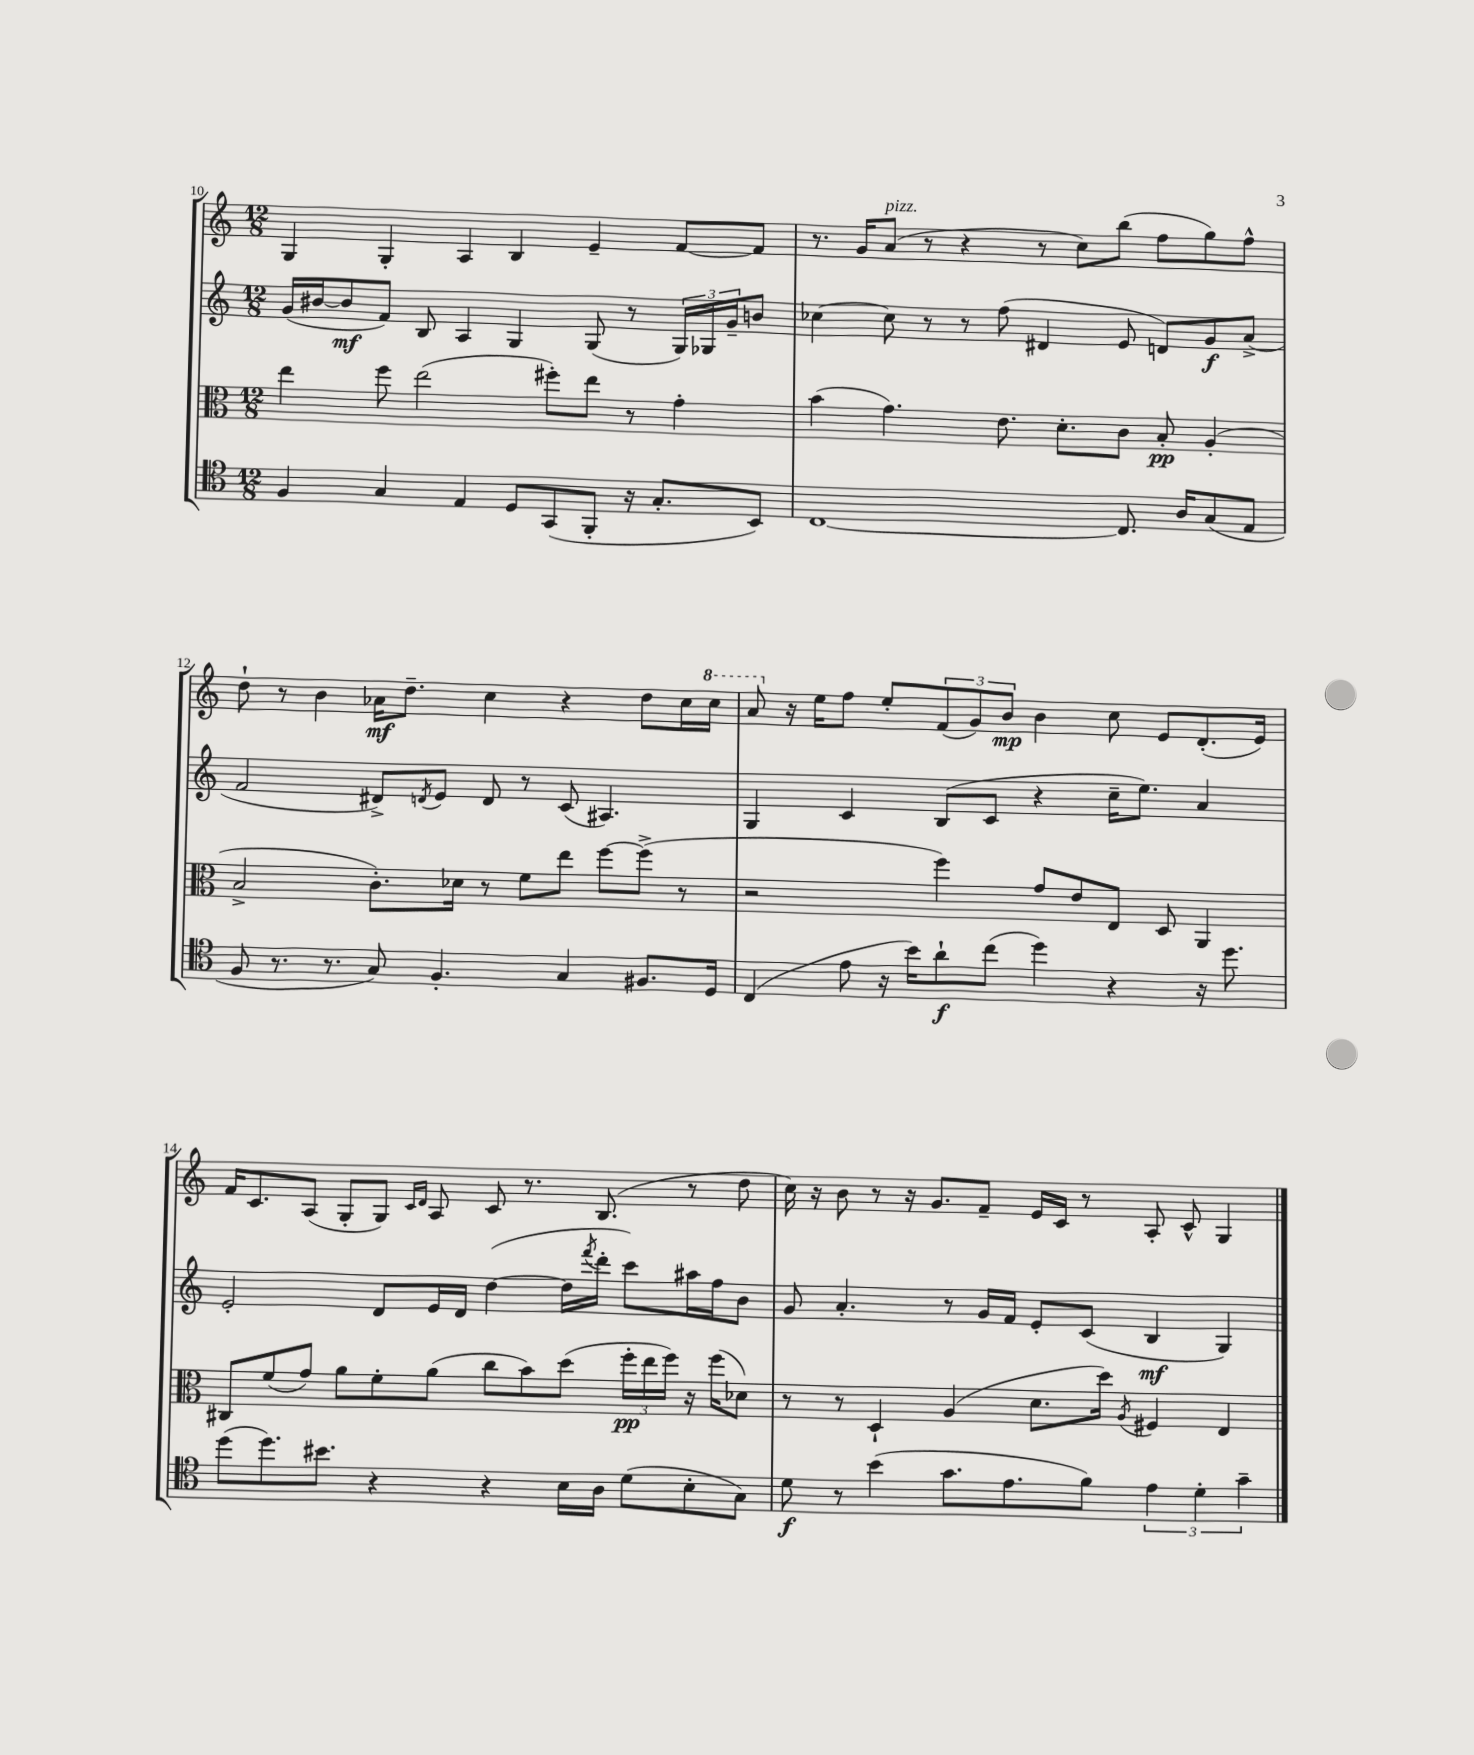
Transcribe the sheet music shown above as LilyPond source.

<<
\new StaffGroup <<
\new Staff = "s0" {
    \clef treble \key c \major \numericTimeSignature \time 12/8
    g4 g4-. a4 b4 e'4-- f'8~ f'8 |
    r8. g'16 a'8^\markup { \italic "pizz." }( r8 r4 r8 c''8) b''8( f''8 g''8) f''8-^ |
    d''8-! r8 b'4 aes'16\mf d''8.-- c''4 r4 d''8 c''16 \ottava #1 c'''16 |
    a''8 \ottava #0 r16 e''16 f''8 e''8-. \tuplet 3/2 { f'8( g'8) b'8\mp } b'4 c''8 e'8 d'8.-.( e'16) |
    f'16 c'8. a8( g8-. g8) \grace { c'16 d'16 } a8 c'8 r8. b8.( r8 d''8 |
    c''16) r16 b'8 r8 r16 g'8. f'8-- e'16 c'16 r8 a8-. c'8-^ g4 \bar "|." |
}
\new Staff = "s1" {
    \clef treble \key c \major \numericTimeSignature \time 12/8
    g'16( bis'16~ bis'8\mf f'8) b8 a4 g4 g8( r8 \tuplet 3/2 { g16) ges16 g'16-- } b'8 |
    ces''4~ ces''8 r8 r8 f''8( dis'4 e'8 d'8) g'8\f a'8->( |
    f'2 dis'8->) \acciaccatura { d'8 } e'8 d'8 r8 c'8( ais4.) |
    g4 c'4 b8( c'8 r4 c''16-- e''8.) a'4 |
    e'2-. d'8 e'16 d'16 d''4~( d''16 \acciaccatura { f'''8 } d'''16-. c'''8) ais''16 f''16 b'8 |
    g'8 a'4.-. r8 g'16 f'16 e'8-. c'8( b4\mf g4) \bar "|." |
}
\new Staff = "s2" {
    \clef alto \key c \major \numericTimeSignature \time 12/8
    e''4 f''8 e''2( fis''8-.) e''8 r8 g'4-. |
    b'4( g'4.) e'8. d'8.-. c'8 b8-.\pp a4-.( |
    b2-> c'8.-.) des'16 r8 f'8 e''8 f''8~ f''8->( r8 |
    r2 f''4) g'8 e'8 e8 d8 a,4 |
    cis8 f'8( g'8) a'8 f'8-. a'8( c''8 b'8) d''8( \tuplet 3/2 { f''16-.\pp e''16 f''16) } r16 f''16( des'8) |
    r8 r8 d4-! a4( d'8. d''16) \acciaccatura { a8 } fis4 e4 \bar "|." |
}
\new Staff = "s3" {
    \clef tenor \key c \major \numericTimeSignature \time 12/8
    f4 g4 e4 d8 g,8( f,8-. r16 g8.-. b,8) |
    c1~ c8. a16 g8( e8 |
    f8 r8. r8. g8) f4.-. g4 fis8. d16 |
    c4( e'8 r16 b'16) a'8-!\f c''8( d''4) r4 r16 d''8. |
    d''8( d''8.) bis'8. r4 r4 b16 a16 d'8( b8-. g8) |
    d'8\f r8 b'4( g'8. e'8. f'8) \tuplet 3/2 { e'4 d'4-. g'4-- } \bar "|." |
}
>>
>>
\layout { \context { \Score currentBarNumber = #10 } }
